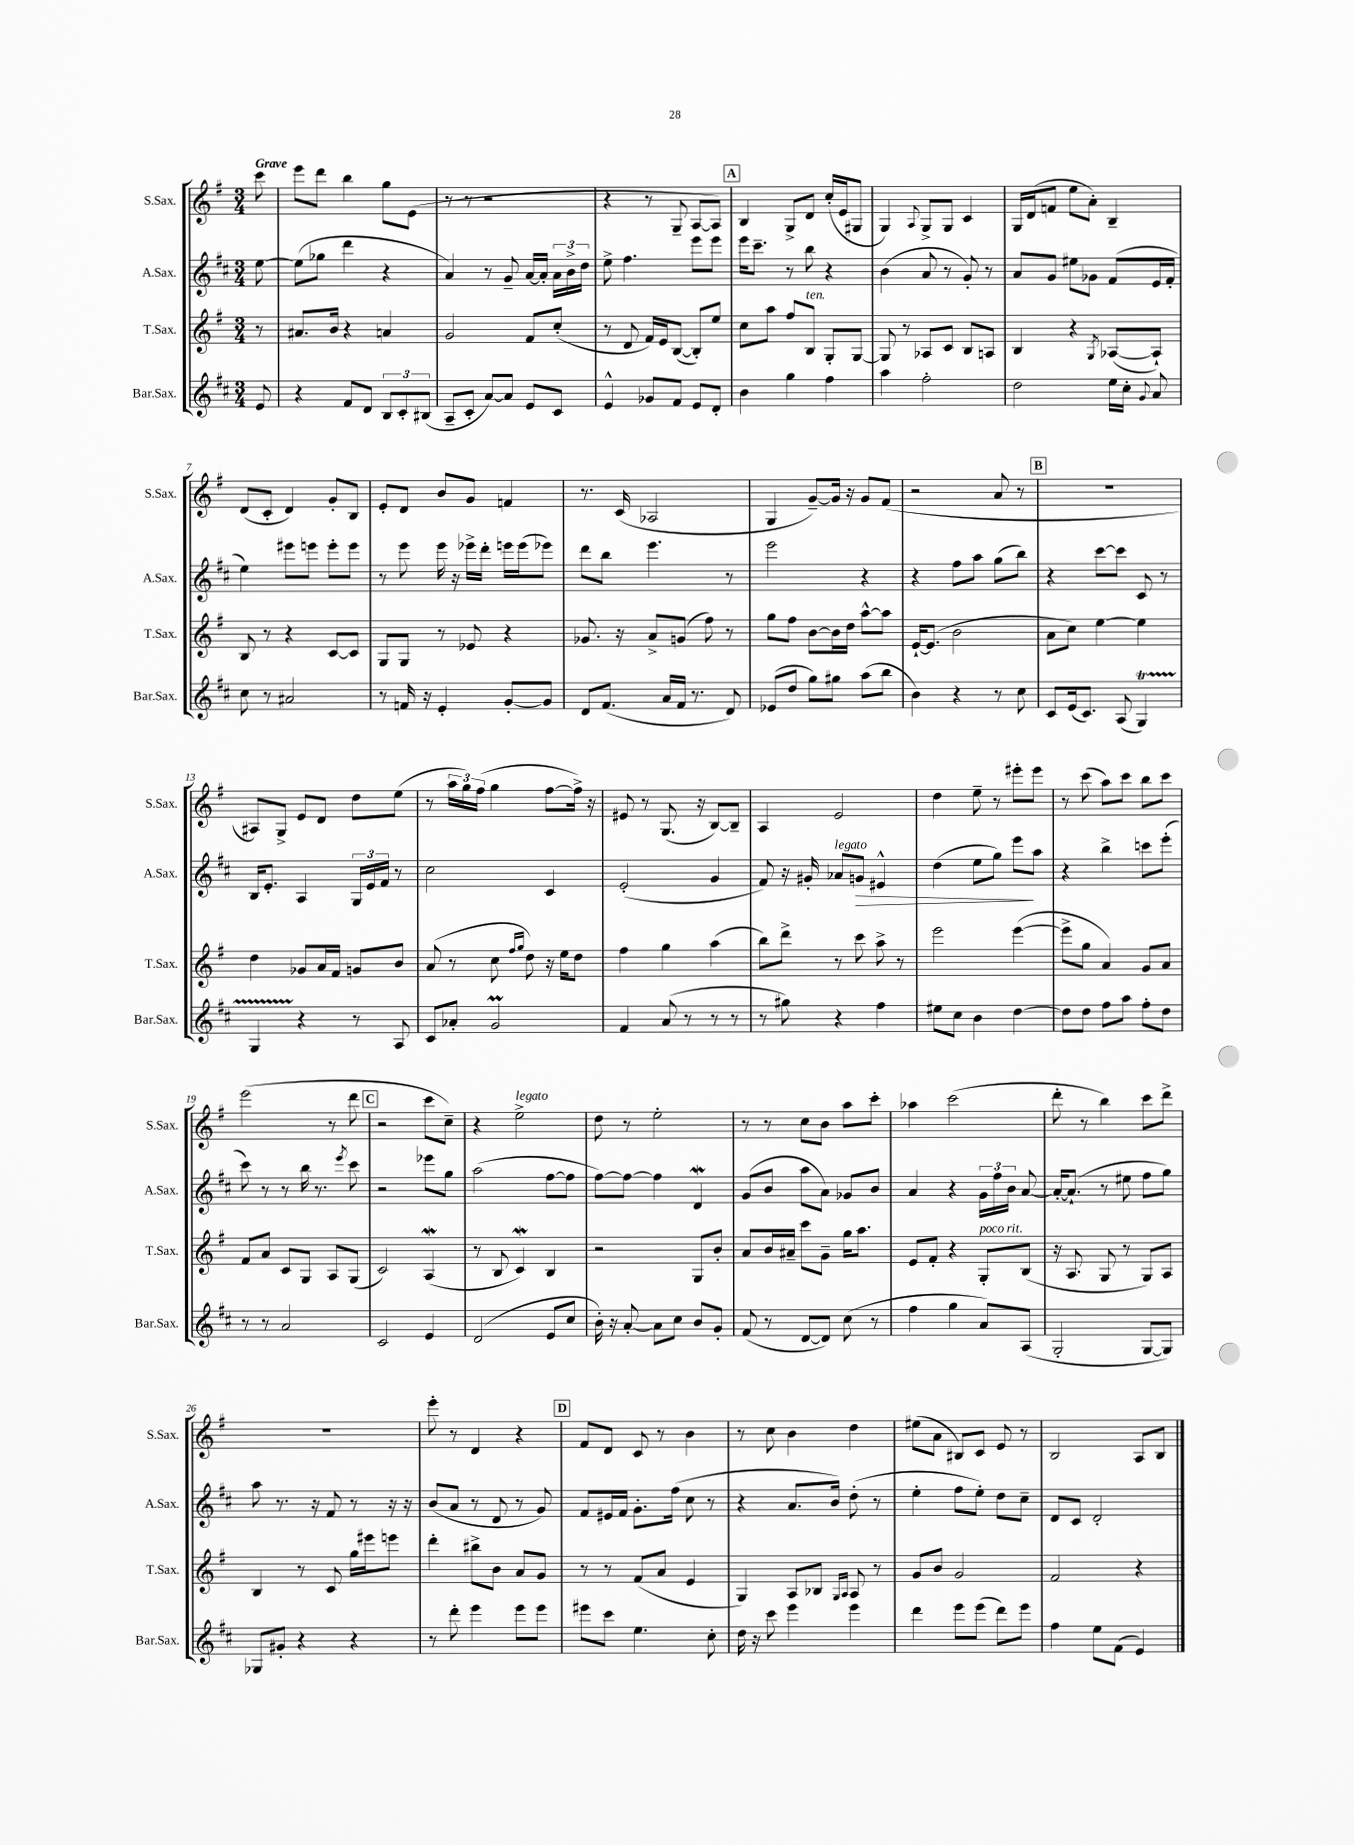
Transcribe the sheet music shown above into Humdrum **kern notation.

**kern	**kern	**kern	**dynam	**kern
*part4	*part3	*part2	*part2	*part1
*staff4	*staff3	*staff2	*staff2	*staff1
*I"Bar.Sax.	*I"T.Sax.	*I"A.Sax.	*	*I"S.Sax.
*I'Bar.Sax.	*I'T.Sax.	*I'A.Sax.	*	*I'S.Sax.
*clefG2	*clefG2	*clefG2	*	*clefG2
*k[f#c#]	*k[f#]	*k[f#c#]	*	*k[f#]
*M3/4	*M3/4	*M3/4	*	*M3/4
=	=	=	=	=
!	!	!	!	!LO:TX:a:B:t=Grave
8e/	8r	[8ee\	.	8ccc\
=1	=1	=1	=1	=1
4r	8.a#X/L	(8ee\L]	.	8eee\L
.	.	8gg-X\J	.	8ddd\J
.	16b/Jk	.	.	.
8f#/L	4r	4ddd\	.	4bb\
8d/J	.	.	.	.
12B/L	4an/	4r	.	8gg\L
12c#'/	.	.	.	.
.	.	.	.	(8e\J
(12B#X/J	.	.	.	.
=2	=2	=2	=2	=2
8A~/L	2g/	4a/)	.	8r
8c#'/J	.	.	.	8r
[8a/L)	.	8r	.	2r
8a/J]	.	8g~/	.	.
8e/L	8f#/L	[16a/LL	.	.
.	.	16a'/JJ]	.	.
8c#/J	(8cc'/J	24a\LL	.	.
.	.	24b^\	.	.
.	.	24dd\JJ	.	.
=3	=3	=3	=3	=3
4e^^/	8r	8ee^\	.	4r
.	8d/	4.ff#\	.	.
8g-X/L	16f#/LL)	.	.	8r
.	16e/J	.	.	.
8f#/J	([8B/J	.	.	8G~/
8e/L	8B'/L])	8eee\L	.	[8A/L
8d'/J	8ee/J	8eee\J	.	8A/J])
!!LO:REH:place=s1:t=A
=4	=4	=4	=4	=4
4b\	8cc\L	16eee\KL	.	4B/
.	.	8.ccc#~\J	.	.
.	8aa\J	.	.	.
4gg\	8ff#/L	8r	.	8G^/L
!	!LO:TX:a:i:t=ten.	!	!	!
.	8B/J	8bb\	.	8d/J
4ff#\	8G'/L	4r	.	(16cc'/LL
.	.	.	.	16e/J
.	[8G/J	.	.	8G#X/J
=5	=5	=5	=5	=5
4aa\	8G/]	(4b\	.	4G/)
.	8r	.	.	.
.	.	.	.	8qqA/
2ff#'\	8A-X/L	8a/	.	8G^/L
.	8c/J	8r	.	8G/J
.	8B/L	8g'/)	.	4c/
.	8An/J	8r	.	.
=6	=6	=6	=6	=6
2dd\	4B/	8a/L	.	16G/LL
.	.	.	.	(16d/J
.	.	8g/J	.	8fn/J
.	4r	8ee#X\L	.	8ee\L
.	.	8g-X\J	.	8a'\J)
.	8qG/	.	.	.
16ee\LL	([8A-X/L	(8f#/L	.	4B~/
16cc#'\JJ	.	.	.	.
8qqg/	.	.	.	.
8a/	8A-`/J])	16e/L	.	.
.	.	16f#'/JJ	.	.
!!LO:LB:g=z
=7	=7	=7	=7	=7
8cc#\	8B/	4ee\)	.	(8d/L
8r	8r	.	.	8c'/J
2a#X/	4r	8eee#X\L	.	4d/)
.	.	8eeen\J	.	.
.	[8c/L	8eee'\L	.	8g'/L
.	8c/J]	8eee\J	.	8B/J
=8	=8	=8	=8	=8
8r	8G/L	8r	.	8e'/L
16fn/	8G/J	8eee\	.	8d/J
16r	.	.	.	.
4e'/	8r	16eee\	.	8b/L
.	.	16r	.	.
.	8e-X/	16eee-X^\LL	.	8g/J
.	.	16ddd'\JJ	.	.
[8g'/L	4r	16eeen\LL	.	4fn/
.	.	(16eee\J	.	.
8g/J]	.	8eee-X\J)	.	.
=9	=9	=9	=9	=9
8d/L	8.g-X/	8ddd\L	.	8.r
(8.f#/J	.	8bb\J	.	.
.	16r	.	.	(16c/
.	8a^/L	4.eee\	.	2A-X/
16a/LL	.	.	.	.
16f#/JJ	(8gn/J	.	.	.
8.r	.	.	.	.
.	8ff#\)	.	.	.
8d/)	8r	8r	.	.
=10	=10	=10	=10	=10
(8e-X/L	8gg\L	2eee\	.	4G/
8dd/J	8ff#\J	.	.	.
8gg\L)	[8b\L	.	.	[8g~/L)
8gg#X\J	16b\L]	.	.	16g/Jk]
.	16dd\JJ	.	.	16r
(8aa\L	[8aa^^\L	4r	.	8g/L
8bb\J	8aa\J]	.	.	(8f#/J
=11	=11	=11	=11	=11
4b\)	[16e`/KL	4r	.	2r
.	(8.e/J]	.	.	.
4r	2b\	8ff#\L	.	.
.	.	8aa\J	.	.
8r	.	(8gg\L	.	8a/
8cc#\	.	8bb\J)	.	8r
!!LO:REH:place=s1:t=B
=12	=12	=12	=12	=12
8c#/L	8a\L	4r	.	2.r
(16e/k	8cc\J)	.	.	.
8.c#/J)	.	.	.	.
.	[4ee\	[8ccc#\L	.	.
(8A/	.	8ccc#\J]	.	.
4GT/)	4ee\]	8c#/	.	.
.	.	8r	.	.
!!LO:LB:g=z
=13	=13	=13	=13	=13
4GTTT/	4dd\	16B/KL	.	8A#X/L)
.	.	8.e'/J	.	.
.	.	.	.	8G^/J
4r	8g-X/L	4A/	.	8e/L
.	16a/L	.	.	8d/J
.	16f#/JJ	.	.	.
8r	8gn/L	24G/LL	.	8dd\L
.	.	24e/	.	.
.	.	24f#/JJ	.	.
8A/	8b/J	8r	.	(8ee\J
=14	=14	=14	=14	=14
8c#/L	(8a/	2cc#\	.	8r
8a-X'/J	8r	.	.	24aa\LL
.	.	.	.	24gg\)
.	.	.	.	(24ff#\JJ
2gM/	8cc\	.	.	4gg\
.	16qqff#/LL	.	.	.
.	16qqgg/JJ	.	.	.
.	8dd\)	.	.	.
.	16r	4c#/	.	[8ff#\L
.	16ee\KL	.	.	.
.	8dd\J	.	.	16ff#^\Jk])
.	.	.	.	16r
=15	=15	=15	=15	=15
4f#/	4ff#\	(2e'/	.	8e#X/
.	.	.	.	8r
(8a/	4gg\	.	.	(8.G/
8r	.	.	.	.
.	.	.	.	16r
8r	(4aa\	4g/	.	[8B/L)
8r	.	.	.	8B~/J]
=16	=16	=16	=16	=16
8r	8bb\L)	8f#/)	.	4A/
8gg#X\)	8ddd^\J	16r	.	.
.	.	16g#X'/	.	.
!	!	!LO:TX:a:i:t=legato	!	!
4r	8r	8a-X/L	.	2e/
!	!	!	!LO:HP:b	!
.	8ccc\	8gn/J	>	.
4ff#\	8aa^\	4e#X^^/	.	.
.	8r	.	.	.
=17	=17	=17	=17	=17
8ee#X\L	2eee\	(4dd\	.	4dd\
8cc#\J	.	.	.	.
4b\	.	8ee\L	.	8ee~\
.	.	8gg\J)	.	8r
[4dd\	([4eee\	8eee\L	.	8eee#X'\L
.	.	8aa\J	]	8eee#\J
=18	=18	=18	=18	=18
8dd\L]	8eee^\L]	4r	.	8r
8dd\J	8gg\J	.	.	(8ccc\
8ff#\L	4a/)	4bb^\	.	8aa\L)
8aa\J	.	.	.	8ccc\J
8ff#'\L	8g/L	8cccn\L	.	8bb\L
8dd\J	8a/J	(8eee'\J	.	8ccc\J
!!LO:LB:g=z
=19	=19	=19	=19	=19
8r	8f#/L	8ccc#\)	.	(2eee\
8r	8a/J	8r	.	.
2a/	8c/L	8r	.	.
.	8G/J	16bb\	.	.
.	.	8.r	.	.
.	8A/L	.	.	8r
.	.	8qeee/	.	.
.	(8G/J	8ccc#\	.	8ddd\
!!LO:REH:place=s1:t=C
=20	=20	=20	=20	=20
2c#/	2c/)	2r	.	2r
4e/	(4AW/	8eee-X\L	.	8ccc\L
.	.	8gg\J	.	8cc~\J)
=21	=21	=21	=21	=21
(2d/	8r	(2aa\	.	4r
.	8B/	.	.	.
!	!	!	!	!LO:TX:a:i:t=legato
.	4cw/)	.	.	2ee^\
8e/L	4B/	[8ff#\L	.	.
8cc#/J	.	8ff#\J]	.	.
=22	=22	=22	=22	=22
16b'\)	2r	[8ff#\L)	.	8dd\
16r	.	.	.	.
[8a'/	.	8ff#\J_	.	8r
8a\L]	.	4ff#\]	.	2ee'\
8cc#\J	.	.	.	.
8b/L	8G/L	4dw/	.	.
8g'/J	8b'/J	.	.	.
=23	=23	=23	=23	=23
(8f#/	8a/L	(8g/L	.	8r
8r	16b/L	8b/J	.	8r
.	16a#X~/JJ	.	.	.
[8d/L	8ccc\L	8aa\L	.	8cc\L
8d/J])	8g~\J	8a\J)	.	8b\J
(8cc#\	16gg\KL	8g-X/L	.	8aa\L
.	8.aa\J	.	.	.
8r	.	8b/J	.	8ccc'\J
=24	=24	=24	=24	=24
4ff#\	8e/L	4a/	.	4aa-X\
.	8f#'/J	.	.	.
4gg\	4r	4r	.	(2ccc\
!	!LO:TX:a:i:t=poco rit.	!	!	!
8a/L)	8G'/L	24g\LL	.	.
.	.	24ff#\	.	.
.	.	24b\JJ	.	.
(8A/J	(8B/J	[8a/	.	.
=25	=25	=25	=25	=25
2G'/	16r	16a'/KL_	.	8ddd'\
.	8.A/	(8.a`/J]	.	.
.	.	.	.	8r
.	8G/	8r	.	4bb\)
.	8r	8ee#X\	.	.
[8G/L	8G/L)	8ff#\L	.	8ccc\L
8G/J])	8A/J	8gg\J)	.	8ddd^\J
!!LO:LB:g=z
=26	=26	=26	=26	=26
8G-X/L	4B/	8aa\	.	2.r
8g#X'/J	.	8.r	.	.
4r	8r	.	.	.
.	.	16r	.	.
.	8c/	8f#/	.	.
4r	16gg\LL	8r	.	.
.	16eee#X\J	.	.	.
.	8eeen\J	16r	.	.
.	.	16r	.	.
=27	=27	=27	=27	=27
8r	4ddd'\	(8b/L	.	8eee'\
8ddd'\	.	8a/J	.	8r
4eee\	8bb#X^\L	8r	.	4d/
.	8b\J	8d/	.	.
8eee\L	8a/L	8r	.	4r
8eee\J	8g/J	8g/)	.	.
!!LO:REH:place=s1:t=D
=28	=28	=28	=28	=28
8eee#X\L	8r	8f#/L	.	8f#/L
8ccc#\J	8r	16e#X/L	.	8d/J
.	.	16f#/JJ	.	.
4.ee\	(8f#/L	8.g'\L	.	8c/
.	8a/J	.	.	8r
.	.	(16ff#\Jk	.	.
.	4e/	8cc#\	.	4b\
8cc#'\	.	8r	.	.
=29	=29	=29	=29	=29
16dd\	4G/)	4r	.	8r
16r	.	.	.	.
8ccc#\	.	.	.	8cc\
4eee\	8A/L	8.a/L	.	4b\
.	8B-X/J	.	.	.
.	.	16b/Jk)	.	.
.	16qqG/LL	.	.	.
.	16qqA/JJ	.	.	.
4eee\	8A/	(8dd'\	.	4dd\
.	8r	8r	.	.
=30	=30	=30	=30	=30
4ddd\	8g/L	4ee'\	.	(8ee#X\L
.	8b/J	.	.	8a\J
8eee\L	2g/	8ff#\L	.	8B#X/L)
(8eee\J	.	8ee'\J)	.	8c/J
8ddd\L)	.	8dd\L	.	8e/
8eee\J	.	8cc#~\J	.	8r
=31	=31	=31	=31	=31
4ff#\	2f#/	8d/L	.	2B/
.	.	8c#/J	.	.
8ee\L	.	2d'/	.	.
(8f#\J	.	.	.	.
4e/)	4r	.	.	8A/L
.	.	.	.	8B/J
==	==	==	==	==
*-	*-	*-	*-	*-
